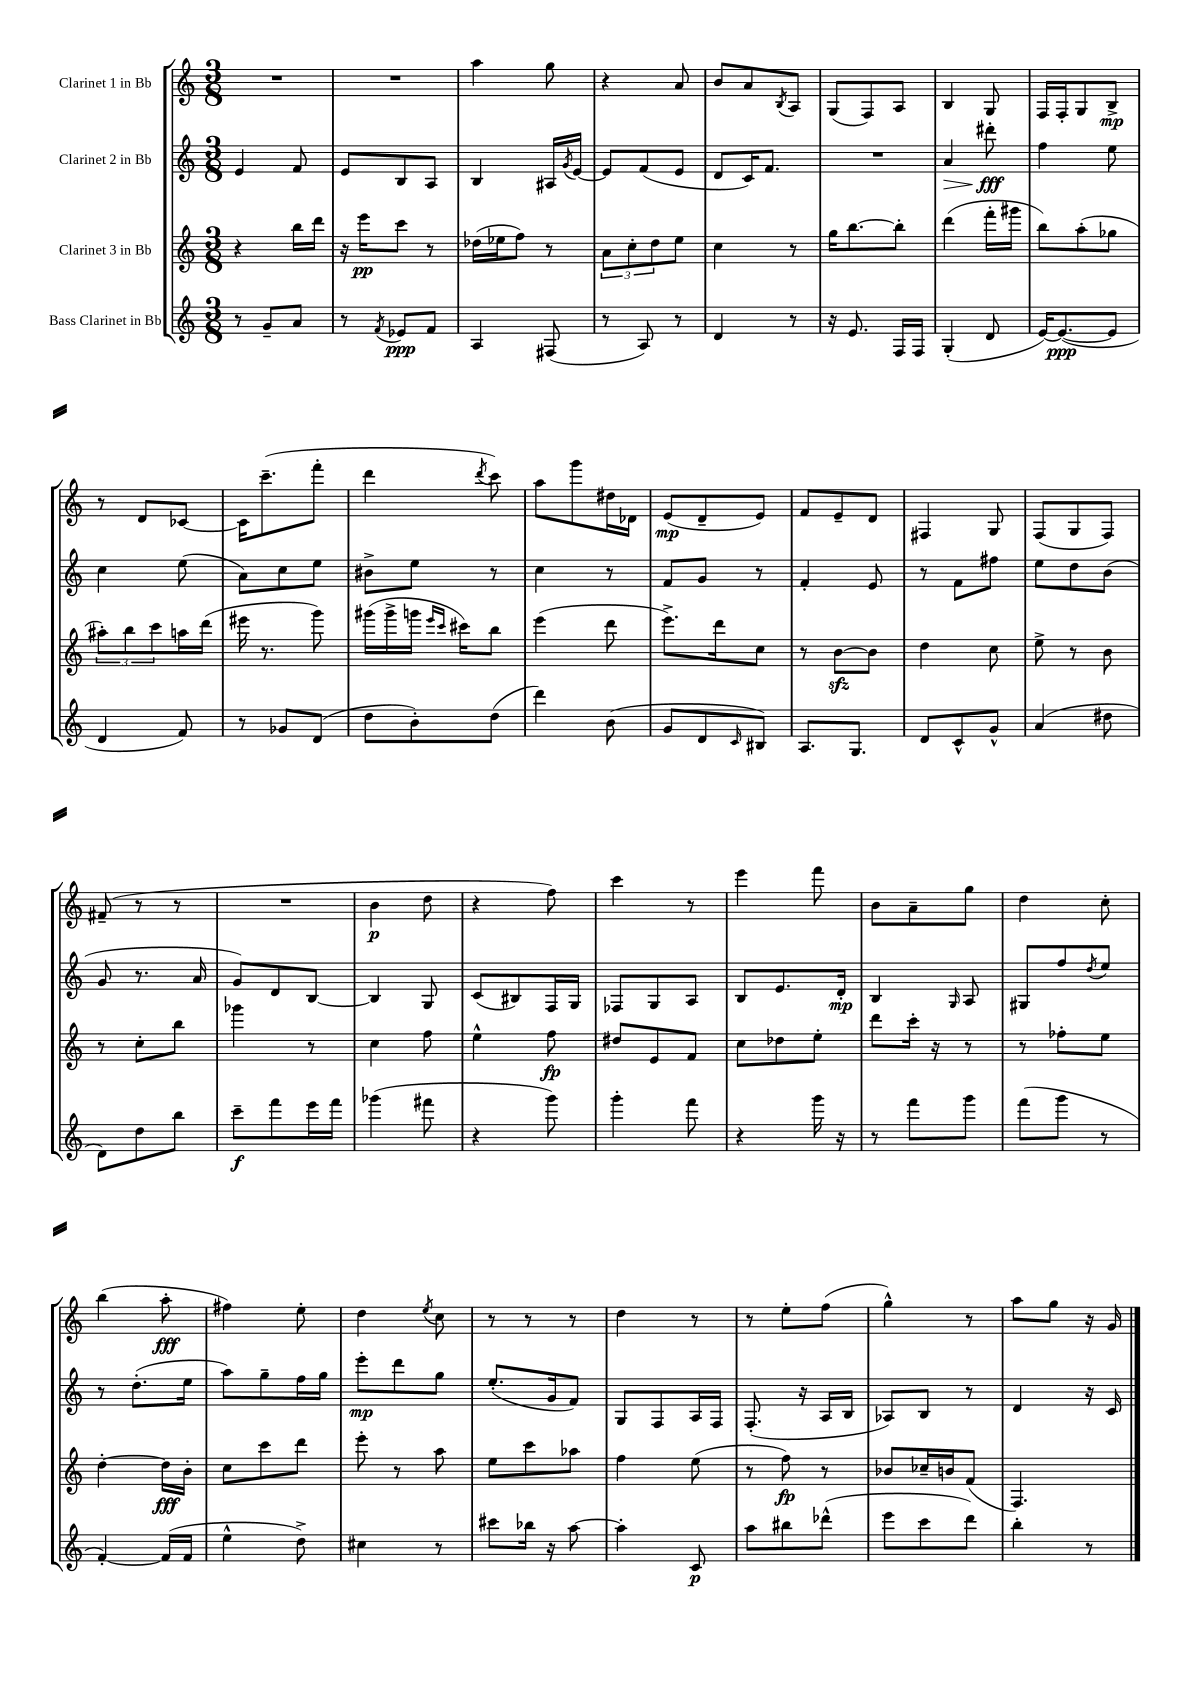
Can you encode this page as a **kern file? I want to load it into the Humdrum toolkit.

**kern	**kern	**kern	**kern
*staff4	*staff3	*staff2	*staff1
*clefG2	*clefG2	*clefG2	*clefG2
*k[]	*k[]	*k[]	*k[]
*M3/8	*M3/8	*M3/8	*M3/8
8r	4r	4e/	4.r
8g~/L	.	.	.
8a/J	16bb\LL	8f/	.
.	16ddd\JJ	.	.
=	=	=	=
8r	16r	8e/L	4.r
.	16eee\LK	.	.
8qf/	.	.	.
8e-/L	8ccc\J	8B/	.
8f/J	8r	8A/J	.
=	=	=	=
4A/	(16dd-\LL	4B/	4aa\
.	16ee-\J	.	.
.	8ff\J)	.	.
(8F#/	8r	16A#/LL	8gg\
.	.	8qg/	.
.	.	[16e/JJ	.
=	=	=	=
8r	12a\L	8e/]L	4r
.	12cc'\	.	.
8A/)	.	(8f/	.
.	12dd\	.	.
8r	8ee\J	8e/J	8a/
=	=	=	=
4d/	4cc\	8d/L	8b/L
.	.	16c/K)	8a/
.	.	8.f/J	.
.	.	.	8qB/
8r	8r	.	8A/J
=	=	=	=
16r	16gg\LK	4.r	(8G/L
8.e/	[8.bb\	.	.
.	.	.	8F/)
16F/LL	8bb'\]J	.	8A/J
16F/JJ	.	.	.
=	=	=	=
(4G'/	(4ddd\	4a/	4B/
8d/	16fff'\LL	8ddd#'\	8G/
.	16ggg#\JJ	.	.
=	=	=	=
[16e/LK)	8bb\L)	4ff\	16F/LL
(8.e/_	.	.	16F'/J
.	(8aa'\	.	8G/
8e/]J	8gg-\J	8ee\	8B^/J
=	=	=	=
4d/	12aa#'\L)	4cc\	8r
.	12bb\	.	.
.	.	.	8d/L
.	12ccc\	.	.
8f/)	16aa\L	(8ee\	[8c-/J
.	(16ddd\JJ	.	.
=	=	=	=
8r	16eee#\	8a\L)	16c-\]LK
.	8.r	.	(8.ccc~\
8g-/L	.	8cc\	.
(8d/J	8ggg\)	8ee\J	8fff'\J
=	=	=	=
8dd\L	(16ggg#\LL	8b#^\L	4ddd\
.	16ggg#^\	.	.
8b'\)	16ggg\JJ	8ee\J	.
.	16qqeee/LL	.	.
.	16qqccc/JJ	.	.
.	16ccc#\LK)	.	.
.	.	.	8qddd/
(8dd\J	8bb\J	8r	8ccc\)
=	=	=	=
4ddd\)	(4eee\	4cc\	8aa\L
.	.	.	8ggg\
(8b\	8ddd\	8r	16dd#\L
.	.	.	16d-\JJ
=	=	=	=
8g/L	8.eee^\L)	8f/L	(8e/L
8d/	.	8g/J	8d~/
.	16ddd\k	.	.
16qqc/	.	.	.
8B#/J)	8cc\J	8r	8e/J)
=	=	=	=
8.A/L	8r	4f'/	8f/L
.	[8b\L	.	8e~/
8.G/J	.	.	.
.	8b\]J	8e/	8d/J
=	=	=	=
8d/L	4dd\	8r	4F#/
8c^^/	.	8f\L	.
8g^^/J	8cc\	8ff#\J	8G/
=	=	=	=
(4a/	8ee^\	8ee\L	(8F/L
.	8r	8dd\	8G/
8dd#\	8b\	(8b\J	8F/J)
=	=	=	=
8d\L)	8r	8g/	(8f#~/
8dd\	8cc'\L	8.r	8r
8bb\J	8bb\J	.	8r
.	.	16a/	.
=	=	=	=
8ccc~\L	4ggg-\	8g/L)	4.r
8fff\	.	8d/	.
16eee\L	8r	[8B/J	.
16fff\JJ	.	.	.
=	=	=	=
(4ggg-\	4cc\	4B/]	4b\
8fff#\	8ff\	8G/	8dd\
=	=	=	=
4r	4ee^^\	(8c/L	4r
.	.	8B#/)	.
8ggg\)	8ff\	16F/L	8ff\)
.	.	16G/JJ	.
=	=	=	=
4ggg'\	8dd#/L	8F-/L	4ccc\
.	8e/	8G/	.
8fff\	8f/J	8A/J	8r
=	=	=	=
4r	8cc\L	8B/L	4eee\
.	8dd-\	8.e/	.
16ggg\	8ee'\J	.	8fff\
16r	.	16d'/Jk	.
=	=	=	=
8r	8ddd\L	4B/	8b\L
8fff\L	16ccc'\Jk	.	8a~\
.	16r	.	.
.	.	16qqG/	.
8ggg\J	8r	8A/	8gg\J
=	=	=	=
(8fff\L	8r	8G#/L	4dd\
8ggg\J	8ff-'\L	8ff/	.
.	.	8qdd/	.
8r	8ee\J	8ee/J	8cc'\
=	=	=	=
[4f'/)	[4dd'\	8r	(4bb\
.	.	(8.dd'\L	.
(16f/]LL	16dd\]LL	.	8aa'\
16f/JJ	16b'\JJ	16ee\Jk	.
=	=	=	=
4ee^^\	8cc\L	8aa\L)	4ff#\)
.	8ccc\	8gg~\	.
8dd^\)	8ddd\J	16ff\L	8ee'\
.	.	16gg\JJ	.
=	=	=	=
4cc#\	8eee'\	8eee'\L	4dd\
.	8r	8ddd\	.
.	.	.	8qee/
8r	8aa\	8gg\J	8cc\
=	=	=	=
8ccc#\L	8ee\L	(8.ee'/L	8r
16bb-\Jk	8ccc\	.	8r
16r	.	16g/k	.
[8aa\	8aa-\J	8f/J)	8r
=	=	=	=
4aa'\]	4ff\	8G/L	4dd\
.	.	8F/	.
8c/	(8ee\	16A/L	8r
.	.	16F/JJ	.
=	=	=	=
8aa\L	8r	(8.F'/	8r
8bb#\	8ff\)	.	8ee'\L
.	.	16r	.
(8ddd-^^\J	8r	16A/LL	(8ff\J
.	.	16B/JJ	.
=	=	=	=
8eee\L	8b-/L	8A-/L)	4gg^^\)
8ccc\	16cc-~/L	8B/J	.
.	16b/J	.	.
8ddd\J)	(8f/J	8r	8r
=	=	=	=
4bb'\	4.F/)	4d/	8aa\L
.	.	.	8gg\J
8r	.	16r	16r
.	.	16c/	16g/
==	==	==	==
*-	*-	*-	*-
